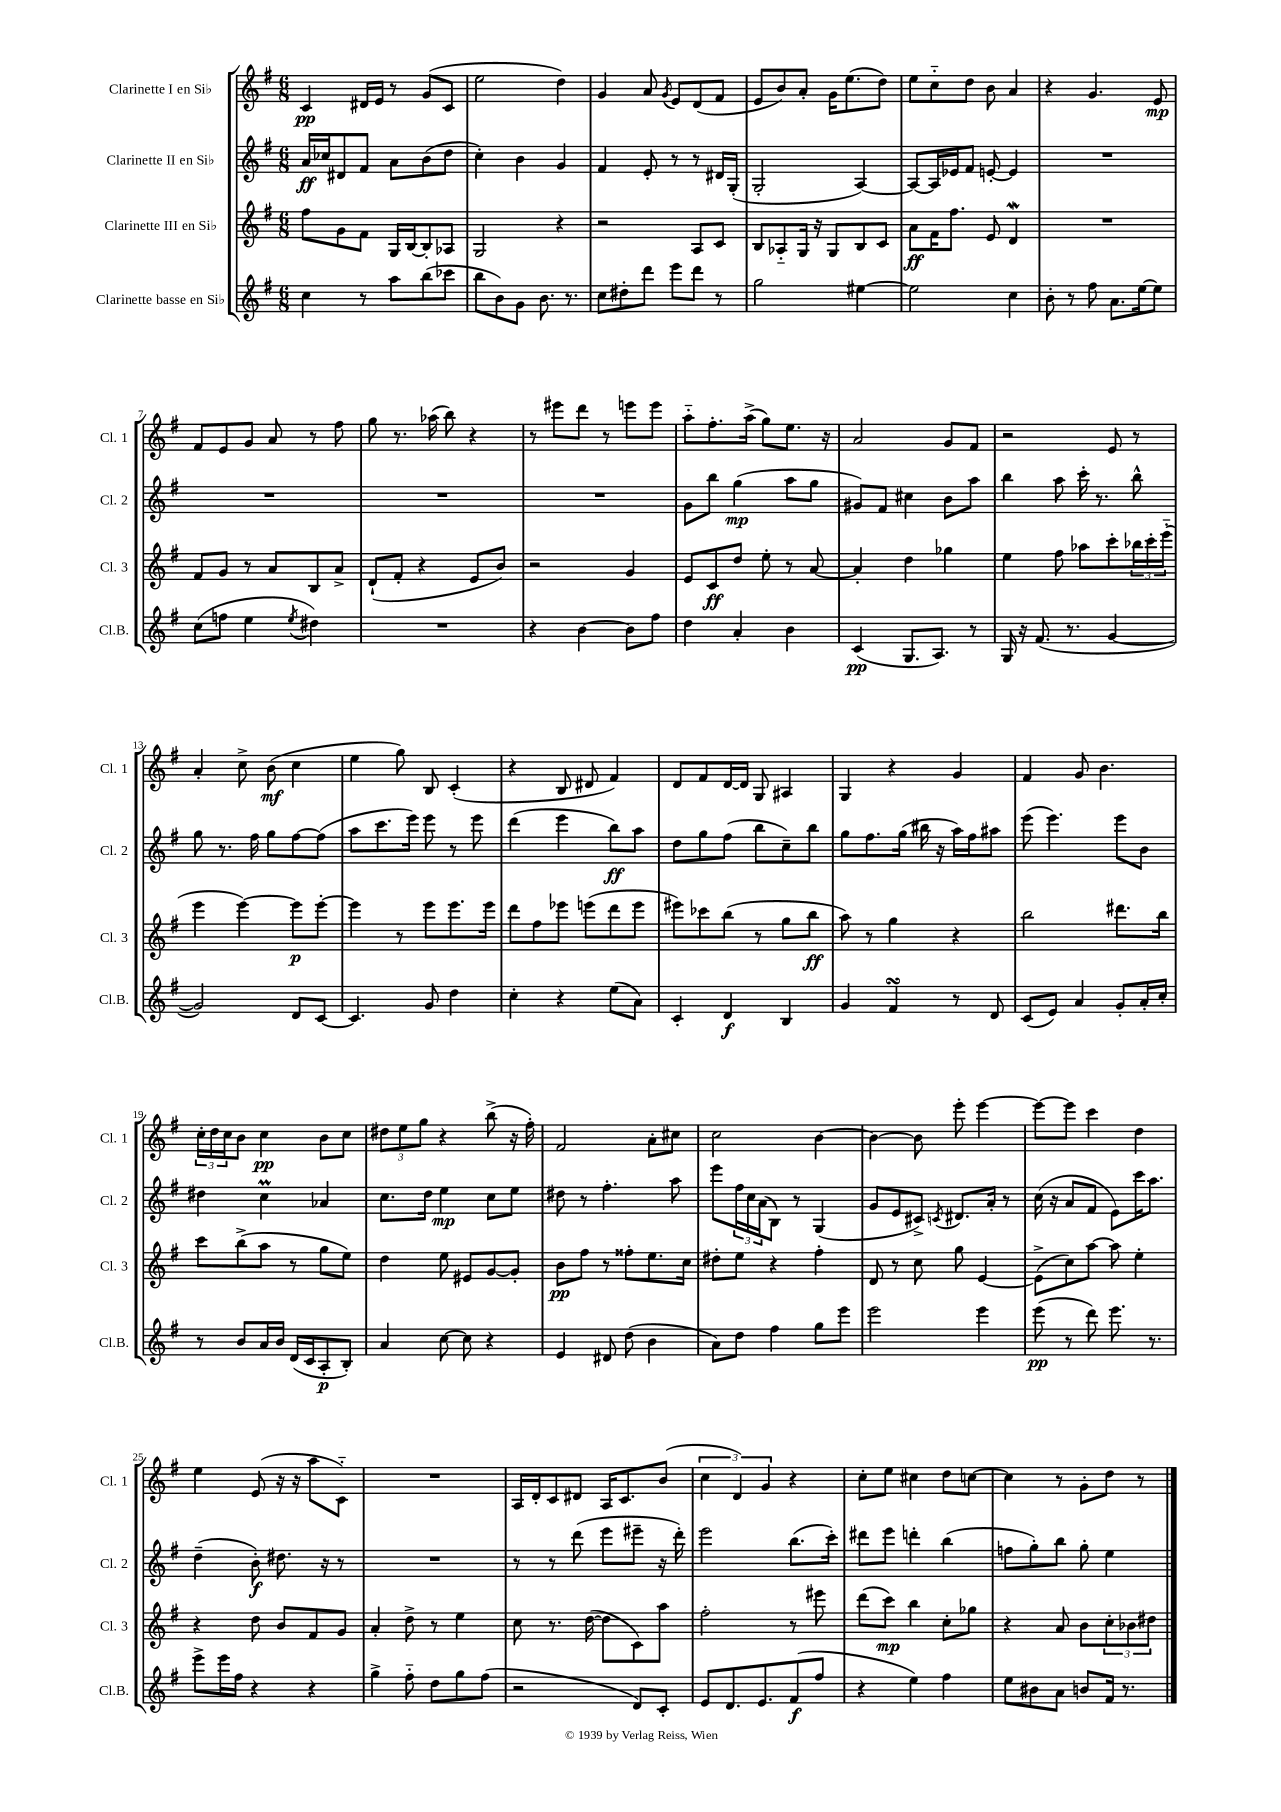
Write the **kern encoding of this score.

**kern	**kern	**kern	**kern
*staff4	*staff3	*staff2	*staff1
*clefG2	*clefG2	*clefG2	*clefG2
*k[f#]	*k[f#]	*k[f#]	*k[f#]
*M6/8	*M6/8	*M6/8	*M6/8
4cc\	8ff#\L	16a/LL	4c/
.	.	16cc-/J	.
.	8g\	8d#/	.
8r	8f#\J	8f#/J	16d#/LL
.	.	.	16e/JJ
8aa\L	16G/LL	8a\L	8r
.	[16B/J	.	.
(8bb\	8B'/]	(8b\	(8g/L
8ccc-\J	8A-/J	8dd\J	8c/J
=	=	=	=
8bb\L	2G/	4cc'\)	2ee\
8b\)	.	.	.
8g\J	.	4b\	.
8.b\	.	.	.
.	4r	4g/	4dd\)
8.r	.	.	.
=	=	=	=
8cc\L	2r	4f#/	4g/
8dd#'\	.	.	.
8ddd\J	.	8e'/	8a/
.	.	.	8qg/
8eee\L	.	8r	8e/L
8ddd\J	8A/L	8r	(8d/
8r	8c/J	16d#/LL	8f#/J
.	.	(16G'/JJ	.
=	=	=	=
2gg\	8B/L	2G'/	8e/L
.	8A-'~/	.	8b/)
.	16G/Jk	.	8a'/J
.	16r	.	.
.	8G/L	.	16g\LK
.	.	.	(8.ee\
[4ee#\	8B/	[4A/)	.
.	8c/J	.	8dd\J)
=	=	=	=
2ee#\]	8a\L	8A/_L	8ee\L
.	16f#\K	16A/]L	8cc'~\
.	8.ff#\J	16e-/J	.
.	.	8f#/J	8dd\J
.	8e/	[8e'/	8b\
4cc\	4d/	4e/]	4a/
=	=	=	=
8b'\	2.r	2.r	4r
8r	.	.	.
8ff#\	.	.	4.g/
8.a\L	.	.	.
[16ee\k	.	.	.
8ee\]J	.	.	8e/
=	=	=	=
(8cc\L	8f#/L	2.r	8f#/L
8ff\J	8g/J	.	8e/
4ee\	8r	.	8g/J
.	8a/L	.	8a/
8qee/	.	.	.
4dd#\)	8B/	.	8r
.	8a^/J	.	8ff#\
=	=	=	=
2.r	(8d`/L	2.r	8gg\
.	8f#'/J	.	8.r
.	4r	.	.
.	.	.	(16aa-\
.	.	.	8bb\)
.	8e/L	.	4r
.	8b/J)	.	.
=	=	=	=
4r	2r	2.r	8r
.	.	.	8eee#\L
[4b\	.	.	8ddd\J
.	.	.	8r
8b\]L	4g/	.	8eee\L
8ff#\J	.	.	8eee\J
=	=	=	=
4dd\	8e/L	8g\L	8aa'~\L
.	8c/	8bb\J	8.ff#'\
4a'/	8dd/J	(4gg\	.
.	.	.	(16aa^\Jk
.	8ee'\	.	8gg\L)
4b\	8r	8aa\L	8.ee\J
.	[8a/	8gg\J	.
.	.	.	16r
=	=	=	=
(4c/	4a'/]	8g#/L)	2a/
.	.	8f#/J	.
8.G/L	4dd\	4cc#\	.
8.A/J)	.	.	.
.	4gg-\	8b\L	8g/L
8r	.	8aa\J	8f#/J
=	=	=	=
16G/	4ee\	4bb\	2r
16r	.	.	.
(8.f#/	.	.	.
.	8ff#\	8aa\	.
8.r	.	.	.
.	8aa-\L	16ccc'\	.
.	.	8.r	.
[4g/	8ccc'\	.	8e/
.	24bb-\L	8bb^^\	8r
.	24ccc'\	.	.
.	(24eee'~\JJ	.	.
=	=	=	=
2g/])	4eee\	8gg\	4a'/
.	.	8.r	.
.	[4eee\)	.	8cc^\
.	.	16ff#\	.
.	.	8gg\L	(8b\
8d/L	8eee\]L	[8ff#\	4cc\
[8c/J	[8eee'\J	(8ff#\]J	.
=	=	=	=
4.c/]	4eee\]	8aa\L	4ee\
.	.	8.ccc\	.
.	8r	.	8gg\)
.	.	16eee\Jk)	.
8g/	8eee\L	8eee\	8B/
4dd\	8.eee\	8r	(4c'/
.	.	8eee\	.
.	16eee\Jk	.	.
=	=	=	=
4cc'\	8ddd\L	(4ddd\	4r
.	8ff#\	.	.
4r	8eee-\J	4eee\	8B/
.	(8eee\L	.	8d#/
(8ee\L	8ddd\	8bb\L)	4f#/)
8a\J)	8eee\J	8aa\J	.
=	=	=	=
4c'/	8eee#\L)	8dd\L	8d/L
.	8ccc-\	8gg\	8f#/
4d/	(8bb\J	(8ff#\J	[16d/L
.	.	.	16d/]JJ
.	8r	8bb\L	8G/
4B/	8gg\L	8cc~\)	4A#/
.	8bb\J	8bb\J	.
=	=	=	=
4g/	8aa\)	8gg\L	4G/
.	8r	8.ff#\	.
4f#/	4gg\	.	4r
.	.	(16gg\Jk	.
.	.	16bb#\	.
.	.	16r	.
8r	4r	16aa\LL)	4g/
.	.	16ff#\J	.
8d/	.	8aa#\J	.
=	=	=	=
(8c/L	2bb\	(8eee\	4f#/
8e/J)	.	4.eee\)	.
4a/	.	.	8g/
.	.	.	4.b\
8g'/L	8.ddd#\L	8eee\L	.
16a'/L	.	8b\J	.
16cc'/JJ	16bb\Jk	.	.
=	=	=	=
8r	8ccc\L	4dd#\	24cc'\LL
.	.	.	24dd\
.	.	.	24cc\J
8b/L	(8bb^\	.	8b\J
16a/L	8aa\J	4cc\	4cc\
16b/JJ	.	.	.
(16d/LL	8r	.	.
16c/J	.	.	.
8A'/	8gg\L	4a-/	8b\L
8B'/J)	8ee\J)	.	8cc\J
=	=	=	=
4a/	4dd\	8.cc\L	12dd#\L
.	.	.	12ee\
.	.	.	12gg\J
.	.	16dd\Jk	.
[8cc\	8ee\	4ee\	4r
8cc\]	8e#/L	.	.
4r	[8g/	8cc\L	(8bb^\
.	8g'/]J	8ee\J	16r
.	.	.	16ff#'\)
=	=	=	=
4e/	8b\L	8dd#\	2f#/
.	8ff#\J	8r	.
8d#/	8r	4.ff#'\	.
(8dd\	8ff##'\L	.	.
4b\	8.ee\	.	8a'\L
.	.	8aa\	8cc#\J
.	16cc\Jk	.	.
=	=	=	=
8a\L)	8dd#'\L	8eee\L	2cc\
8dd\J	8ee\J	24ff#\L	.
.	.	24cc\	.
.	.	(24a\J	.
4ff#\	4r	8B\J)	.
.	.	8r	.
8gg\L	4ff#'\	(4G/	[4b\
8eee\J	.	.	.
=	=	=	=
2eee\	8d/	8g/L	4b\_
.	8r	8e/	.
.	8cc\	8c#^/J)	8b\]
.	.	8qc/	.
.	8gg\	8.d#/L	8eee'\
4eee\	[4e/	.	[4eee\
.	.	16a'/Jk	.
.	.	8r	.
=	=	=	=
(8eee\	(8e^\]L	(16cc\	8eee\_L
.	.	16r	.
8r	8cc\)	8a/L	8eee\]J
8ddd\)	[8aa\J	8f#/J	4ccc\
8.eee\	8aa\]	8e\L)	.
.	4ee'\	16ccc\K	4dd\
8.r	.	8.aa\J	.
=	=	=	=
8eee^\L	4r	(4dd~\	4ee\
16eee\L	.	.	.
16ff#\JJ	.	.	.
4r	8dd\	8b'\)	(8e/
.	8b/L	8.dd#\	16r
.	.	.	16r
4r	8f#/	.	8aa\L
.	.	16r	.
.	8g/J	8r	8c'~\J)
=	=	=	=
4gg^\	4a'/	2.r	2.r
8ff#'~\	8dd^\	.	.
8dd\L	8r	.	.
8gg\	4ee\	.	.
(8ff#\J	.	.	.
=	=	=	=
2r	8cc\	8r	16A/LL
.	.	.	16d'/J
.	8.r	8r	8c/
.	.	(8ddd\	8d#/J
.	([16dd\	.	.
.	8dd\]L	8eee\L	16A/LK
.	.	.	8.c/
8d/L)	8c\)	8eee#~\J	.
8c'/J	8aa\J	16r	(8b/J
.	.	16ddd'\)	.
=	=	=	=
8e/L	2ff#'\	2eee\	6cc\
8.d/	.	.	.
.	.	.	6d/)
8.e/	.	.	.
.	.	.	6g/
(8f#/	8r	(8.bb\L	4r
8ff#/J	8eee#\	.	.
.	.	16ccc'\Jk)	.
=	=	=	=
4r	(8ddd\L	8ddd#\L	8cc'\L
.	8ccc\J)	8eee\J	8ee\J
4ee\)	4bb\	4ddd'\	4cc#\
4ff#\	8cc'\L	(4bb\	8dd\L
.	8gg-\J	.	[8cc\J
=	=	=	=
8ee\L	4r	8ff\L	4cc\]
8b#\	.	8gg'\)	.
8a\J	8a/	8bb\J	8r
8b/L	8b\L	8gg'\	8g'\L
16f#/Jk	12cc'\	4ee\	8dd\J
8.r	.	.	.
.	12b-\	.	.
.	.	.	8r
.	12dd#\J	.	.
==	==	==	==
*-	*-	*-	*-
